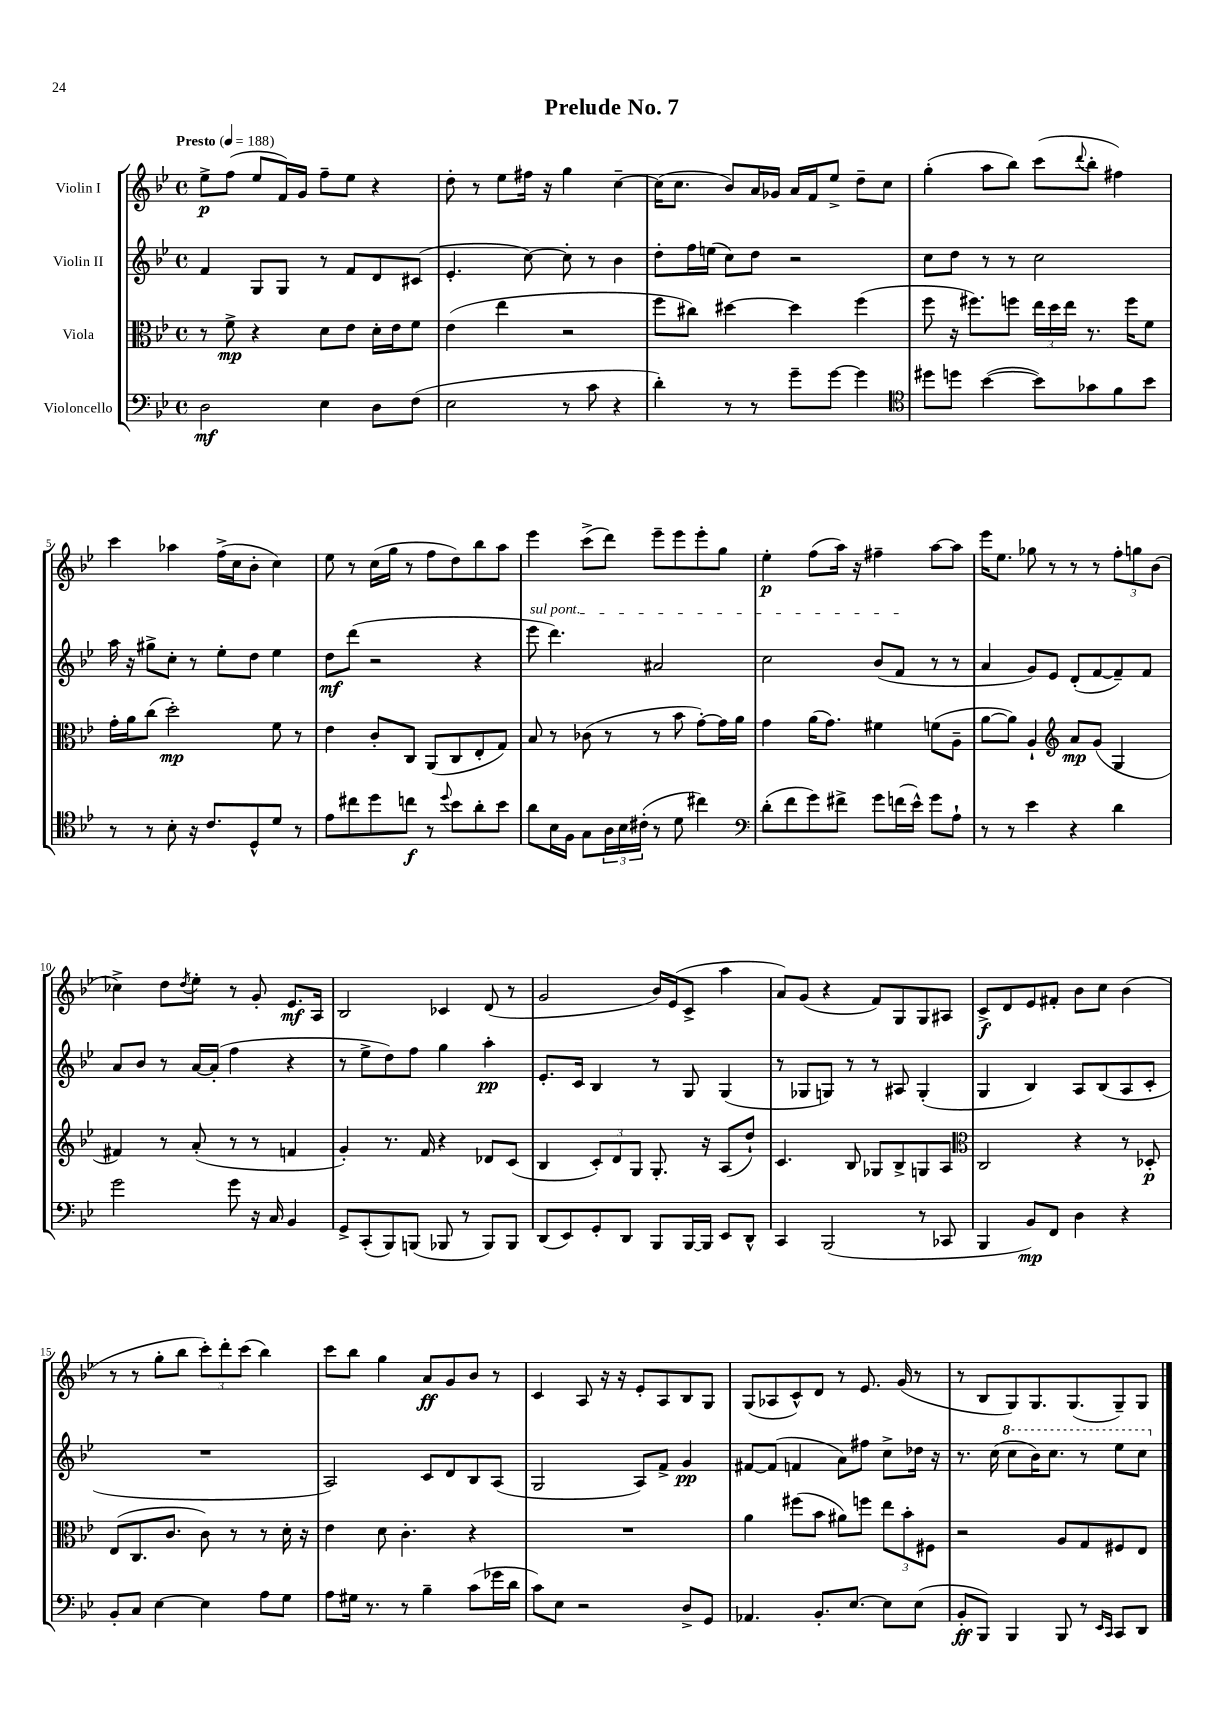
\header { title = "Prelude No. 7" }
<<
\new StaffGroup <<
\new Staff = "s0" \with { instrumentName = "Violin I" } {
    \clef treble \key bes \major \defaultTimeSignature \time 4/4 \tempo "Presto" 4 = 188
    ees''8->\p f''8( ees''8 f'16) g'16 f''8-- ees''8 r4 |
    d''8-. r8 ees''8 fis''16 r16 g''4 c''4~-- |
    c''16( c''8. bes'8) a'16 ges'16 a'16 f'16 ees''8-> d''8-- c''8 |
    g''4-.( a''8 bes''8) c'''8( \appoggiatura { d'''8 } bes''8-. fis''4) |
    c'''4 aes''4 f''16->( c''16 bes'8-. c''4) |
    ees''8 r8 c''16( g''16 r8 f''8 d''8) bes''8 a''8 |
    ees'''4 c'''8->( d'''8) ees'''8-- ees'''8 ees'''8-. g''8 |
    ees''4-.\p f''8( a''16) r16 fis''4-- a''8~ a''8 |
    ees'''16 ees''8. ges''8 r8 r8 r8 \tuplet 3/2 { f''8-. g''8 bes'8( } |
    ces''4->) d''8 \acciaccatura { d''8 } ees''8-. r8 g'8-. ees'8.\mf a16 |
    bes2 ces'4 d'8( r8 |
    g'2 bes'16) ees'16( c'8-> a''4 |
    a'8) g'8( r4 f'8) g8 g8 ais8 |
    c'8->\f d'8 ees'8 fis'8-. bes'8 c''8 bes'4( |
    r8 r8 g''8-. bes''8 \tuplet 3/2 { c'''8-.) d'''8-. c'''8( } bes''4) |
    c'''8 bes''8 g''4 a'8\ff g'8 bes'8 r8 |
    c'4 a8 r16 r16 ees'8-. a8 bes8 g8 |
    g8( aes8 c'8-^) d'8 r8 ees'8. g'16( r8 |
    r8 bes8 g8) g8. g8.( g8--) g8 \bar "|." |
}
\new Staff = "s1" \with { instrumentName = "Violin II" } {
    \clef treble \key bes \major \defaultTimeSignature \time 4/4
    f'4 g8 g8 r8 f'8 d'8 cis'8( |
    ees'4.-. c''8~) c''8-. r8 bes'4 |
    d''8-. f''16 e''16( c''8) d''8 r2 |
    c''8 d''8 r8 r8 c''2 |
    a''16 r16 gis''8-> c''8-. r8 ees''8-. d''8 ees''4 |
    d''8\mf d'''8( r2 r4 |
    \once \override TextSpanner.bound-details.left.text = \markup { \italic "sul pont." } ees'''8\startTextSpan d'''4.) ais'2 |
    c''2 bes'8( f'8\stopTextSpan r8 r8 |
    a'4 g'8) ees'8 d'8-.( f'8~ f'8--) f'8 |
    a'8 bes'8 r8 a'16~ a'16-.( f''4 r4 |
    r8 ees''8-> d''8) f''8 g''4 a''4-.\pp |
    ees'8.-. c'16 bes4 r8 g8 g4( |
    r8 ges8 g8) r8 r8 ais8 g4-.( |
    g4 bes4) a8 bes8( a8 c'8-. |
    R1 |
    a2) c'8 d'8 bes8 a8( |
    g2 a8) f'8-> g'4\pp |
    fis'8~ fis'8( f'4 a'8) fis''8 c''8-> des''16 r16 |
    r8. c''16( \ottava #1 c'''8 bes''16) c'''8. r8 ees'''8 c'''8 \ottava #0 \bar "|." |
}
\new Staff = "s2" \with { instrumentName = "Viola" } {
    \clef alto \key bes \major \defaultTimeSignature \time 4/4
    r8 f'8->\mp r4 d'8 ees'8 d'16-. ees'16 f'8 |
    ees'4( ees''4 r2 |
    f''8 cis''8) dis''4~ dis''4 f''4( |
    f''8 r16 fis''8.) f''8 \tuplet 3/2 { ees''16 d''16 ees''16 } r8. f''16 f'8 |
    g'16-. a'16 c''8( d''2-.\mp) f'8 r8 |
    ees'4 c'8-. c8 a,8( c8 ees8-. g8) |
    bes8 r8 ces'8( r8 r8 bes'8 g'8~-.) g'16 a'16 |
    g'4 a'16( g'8.) fis'4 f'8( a8-- |
    a'8~ a'8) a4-! \clef treble a'8\mp g'8( g4 |
    fis'4) r8 a'8-.( r8 r8 f'4 |
    g'4-.) r8. f'16 r4 des'8 c'8( |
    bes4 \tuplet 3/2 { c'8-.) d'8 g8 } g8.-. r16 a8( d''8-!) |
    c'4. bes8 ges8 bes8-> g8 a8 |
    \clef alto c2 r4 r8 des8-.\p |
    ees8( c8. c'8. c'8) r8 r8 d'16-. r16 |
    ees'4 d'8 c'4.-. r4 |
    R1 |
    a'4 fis''8( bes'8 ais'8) f''8 \tuplet 3/2 { ees''8 bes'8-. fis8 } |
    r2 a8 g8 fis8 ees8 \bar "|." |
}
\new Staff = "s3" \with { instrumentName = "Violoncello" } {
    \clef bass \key bes \major \defaultTimeSignature \time 4/4
    d2\mf ees4 d8 f8( |
    ees2 r8 c'8 r4 |
    d'4-.) r8 r8 g'8-- g'8~ g'4 |
    \clef tenor dis''8 d''8 bes'4~( bes'8) ges'8 f'8 bes'8 |
    r8 r8 bes8-. r16 c'8. d8-^ d'8 r8 |
    ees'8 cis''8 d''8 c''8\f r8 \appoggiatura { d''8 } bes'8 a'8-. bes'8 |
    a'8 bes16 f16 g8 \tuplet 3/2 { a16 bes16 cis'16-.( } r8 d'8 cis''4) |
    \clef bass d'8-.( f'8 g'8) fis'8-> g'8 f'16( ees'16-^) g'8 a8-! |
    r8 r8 ees'4 r4 d'4 |
    g'2 g'8 r16 c16 bes,4 |
    g,8-> c,8-.( bes,,8) b,,8( bes,,8 r8 bes,,8) bes,,8 |
    d,8( ees,8) g,8-. d,8 bes,,8 bes,,16~ bes,,16 ees,8 d,8-^ |
    c,4 bes,,2( r8 ces,8 |
    bes,,4 bes,8\mp) f,8 d4 r4 |
    bes,8-. c8 ees4~ ees4 a8 g8 |
    a8 gis16 r8. r8 bes4-- c'8( ges'16 d'16 |
    c'8) ees8 r2 d8-> g,8 |
    aes,4. bes,8.-. ees8.~ ees8 ees8( |
    bes,8-.\ff bes,,8) bes,,4 bes,,8 r8 \grace { ees,16 c,16 } c,8 d,8 \bar "|." |
}
>>
>>
